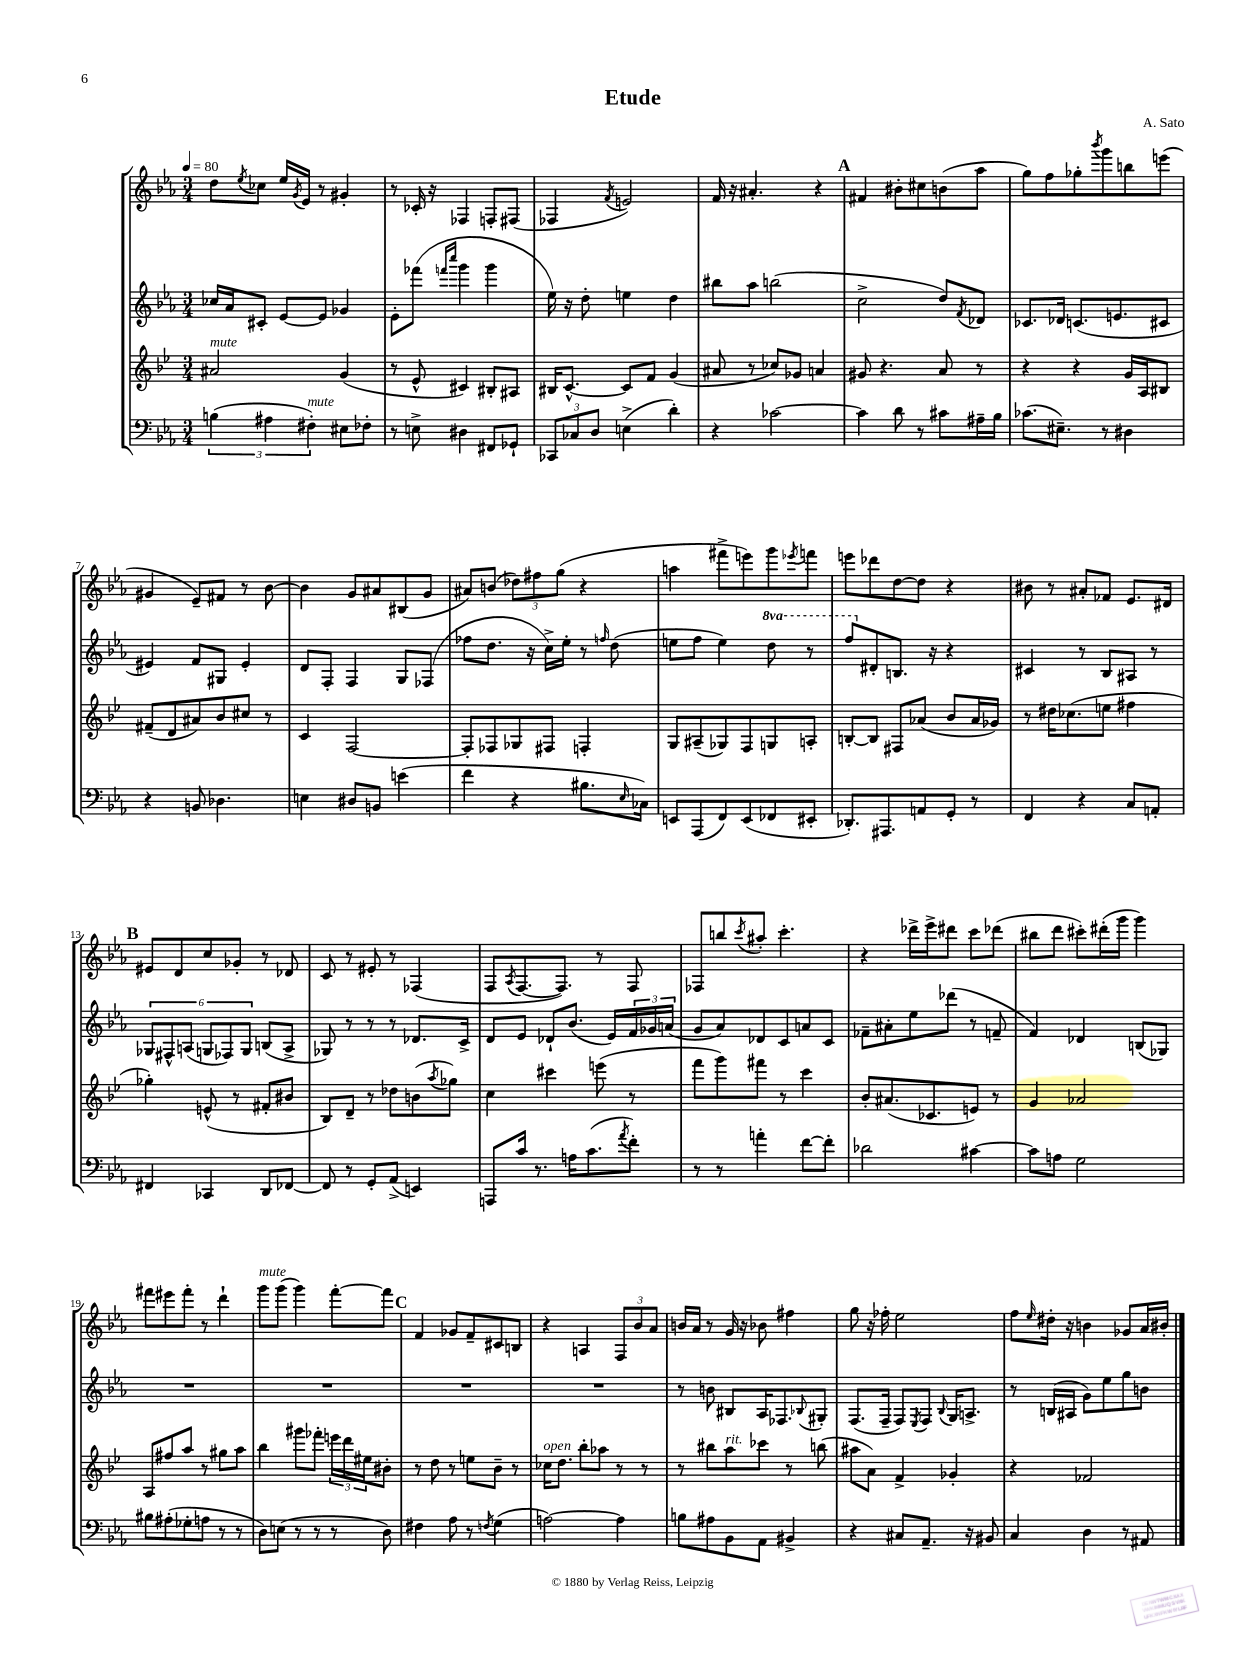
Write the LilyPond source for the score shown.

\header { title = "Etude" composer = "A. Sato" }
<<
\new StaffGroup <<
\new Staff = "s0" {
    \clef treble \key ees \major \numericTimeSignature \time 3/4 \tempo 4 = 80
    d''8 \acciaccatura { ees''8 } ces''8 ees''16 \acciaccatura { g'8 } ees'16 r8 gis'4-. |
    r8 ces'16-. r16 fes4 f8-. fis8( |
    fes4 \acciaccatura { f'8 } e'2) |
    f'16 r16 ais'4.-. r4 |
    \mark \markup { \bold "A" } fis'4 bis'8-. cis''8 b'8( aes''8 |
    g''8) f''8 ges''8-. \acciaccatura { bes'''8 } g'''8 b''8 e'''8( |
    gis'4 ees'8--) fis'8 r8 bes'8~ |
    bes'4 g'8 ais'8 bis8( g'8 |
    ais'8) b'8( \tuplet 3/2 { des''8) fis''8 g''8( } r4 |
    a''4 fis'''8-> e'''8) g'''8 \acciaccatura { ees'''8 } f'''8 |
    e'''8 des'''8 d''8~ d''8 r4 |
    bis'8 r8 ais'8-. fes'8 ees'8. dis'16 |
    \mark \markup { \bold "B" } eis'8 d'8 c''8 ges'8-. r8 des'8 |
    c'8 r8 eis'8-. r8 fes4( |
    f8 \acciaccatura { aes8 } f8.~ f8.) r8 f8 |
    fes8 b''8 \acciaccatura { c'''8 } ais''8-. c'''4.-. |
    r4 des'''16-> ees'''16-> dis'''8 c'''8 des'''8( |
    bis''8 d'''8 cis'''8-.) dis'''16-.( g'''16 g'''4) |
    fis'''8 eis'''8 fis'''8-. r8 d'''4-! |
    g'''8^\markup { \italic "mute" } g'''8( g'''4) f'''8~-. f'''8 |
    \mark \markup { \bold "C" } f'4 ges'8 f'8-- cis'8 b8 |
    r4 a4 \tuplet 3/2 { f8 bes'8 aes'8 } |
    b'16 aes'16 r8 g'16 r16 bes'8 fis''4 |
    g''8 r16 fes''16-. ees''2 |
    f''8 \grace { ees''16 } dis''16-. r16 b'4 ges'8 aes'16 bis'16-. \bar "|." |
}
\new Staff = "s1" {
    \clef treble \key ees \major \numericTimeSignature \time 3/4 \set Staff.ottavationMarkups = #ottavation-simple-ordinals
    ces''16 aes'16 cis'8-. ees'8~ ees'8 ges'4 |
    ees'8-. fes'''8( \grace { f'''16 c''''16 } g'''4 g'''4 |
    ees''16) r16 d''8-. e''4 d''4 |
    bis''8 aes''8 b''2( |
    \mark \markup { \bold "A" } c''2-> d''8) \acciaccatura { f'8 } des'8 |
    ces'8. des'16 c'8.( e'8. cis'8 |
    eis'4) f'8 gis8 eis'4-. |
    d'8 f8-. f4 g8 fes8( |
    fes''8 d''8. r16 c''16->) ees''16-. r8 \grace { f''16 } d''8( |
    e''8 f''8 e''4) \ottava #1 d'''8 r8 |
    f'''8 \ottava #0 dis'8-. b8. r16 r4 |
    cis'4 r8 bes8 ais8 r8 |
    \mark \markup { \bold "B" } \tuplet 6/4 { ges8 fis8-^ a8( g8 fes8) g8 } b8( a8-> |
    ges8) r8 r8 r8 des'8. c'16-> |
    d'8 ees'8 des'8-! bes'8.( ees'16) \tuplet 3/2 { f'16 ges'16 a'16( } |
    g'8 aes'8) des'8 c'8 a'8 c'8 |
    fes'8-- ais'8-. ees''8 des'''8( r8 f'8-- |
    f'4) des'4 b8( ges8) |
    R2. |
    R2. |
    \mark \markup { \bold "C" } R2. |
    R2. |
    r8 b'8 bis8 aes16 fes8. \appoggiatura { bes8 } gis8-. |
    f8.( f16-- f8) \acciaccatura { ees8 } f8 \appoggiatura { bes8 } g16 a8.-> |
    r8 b16( ais16 g'8) ees''8 g''8 b'8 \bar "|." |
}
\new Staff = "s2" {
    \clef treble \key bes \major \numericTimeSignature \time 3/4
    ais'2^\markup { \italic "mute" } g'4( |
    r8 ees'8-^ cis'4) bis8-. ais8 |
    bis16 c'8.~-^ c'8 f'8 g'4( |
    ais'8 r8 ces''8) ges'8 a'4 |
    \mark \markup { \bold "A" } gis'8 r4. a'8 r8 |
    r4 r4 g'16 a16 bis8 |
    fis'8--( d'8 ais'8) bes'8 cis''8 r8 |
    c'4 f2~ |
    f8-. fes8 ges8 fis8 f4-. |
    g8 ais8--( ges8) f8 g8 a8-. |
    b8~-. b8 fis8 aes'8( bes'8 aes'16 ges'16) |
    r8 dis''16 ces''8.( e''8 fis''4 |
    \mark \markup { \bold "B" } ges''4-.) e'8-^( r8 fis'8-. bis'8 |
    bes8) d'8-- r8 des''8 b'8( \acciaccatura { a''8 } ges''8) |
    c''4 cis'''4 e'''8( r8 |
    f'''8 g'''8) fis'''8 r8 c'''4 |
    bes'8-. ais'8.( ces'8. e'8) r8 |
    g'4 aes'2 |
    a8 fis''8 a''8 r8 gis''8 a''8 |
    bes''4 gis'''8 fes'''8-. \tuplet 3/2 { e'''16 d'''16 eis''16 } bis'8-. |
    \mark \markup { \bold "C" } r8 d''8 r8 e''8 bes'8-- r8 |
    ces''16^\markup { \italic "open" } d''8. bes''8-. aes''8 r8 r8 |
    r8 bis''8 a''8^\markup { \italic "rit." } ces'''8 r8 b''8( |
    ais''8 a'8) f'4-> ges'4-. |
    r4 fes'2 \bar "|." |
}
\new Staff = "s3" {
    \clef bass \key ees \major \numericTimeSignature \time 3/4
    \tuplet 3/2 { b4( ais4 fis4-.^\markup { \italic "mute" }) } eis8 fes8-. |
    r8 e8-> dis4 fis,8 ges,8-! |
    \tuplet 3/2 { ces,8 ces8 d8 } e4->( d'4-.) |
    r4 ces'2~ |
    \mark \markup { \bold "A" } ces'4 d'8 r8 cis'8 ais16-- bes16 |
    ces'8.( eis8.--) r8 dis4 |
    r4 b,8 des4. |
    e4 dis8 b,8 e'4( |
    f'4 r4 bis8. \grace { ees16 } ces16) |
    e,8 aes,,8( f,8) e,8( fes,8 eis,8-. |
    des,8.-.) ais,,8. a,8 g,8-. r8 |
    f,4 r4 c8 a,8-. |
    \mark \markup { \bold "B" } fis,4 ces,4 d,8 fes,8~ |
    fes,8 r8 g,8-. aes,8->( e,4) |
    a,,8 c'16 r8. a16 c'8.( \acciaccatura { aes'8 } f'8-.) |
    r8 r8 a'4-. f'8~ f'8-. |
    des'2 cis'4~ |
    cis'8 a8 g2 |
    bis8 ais8-.( ges8-. a8 r8 r8 |
    d8) e8( r8 r8 r8 d8) |
    \mark \markup { \bold "C" } fis4 aes8 r8 \acciaccatura { f8 } g4( |
    a2~) a4 |
    b8 ais8 bes,8 aes,8 bis,4-> |
    r4 cis8 aes,8.-- r16 bis,8 |
    c4 d4 r8 ais,8 \bar "|." |
}
>>
>>
